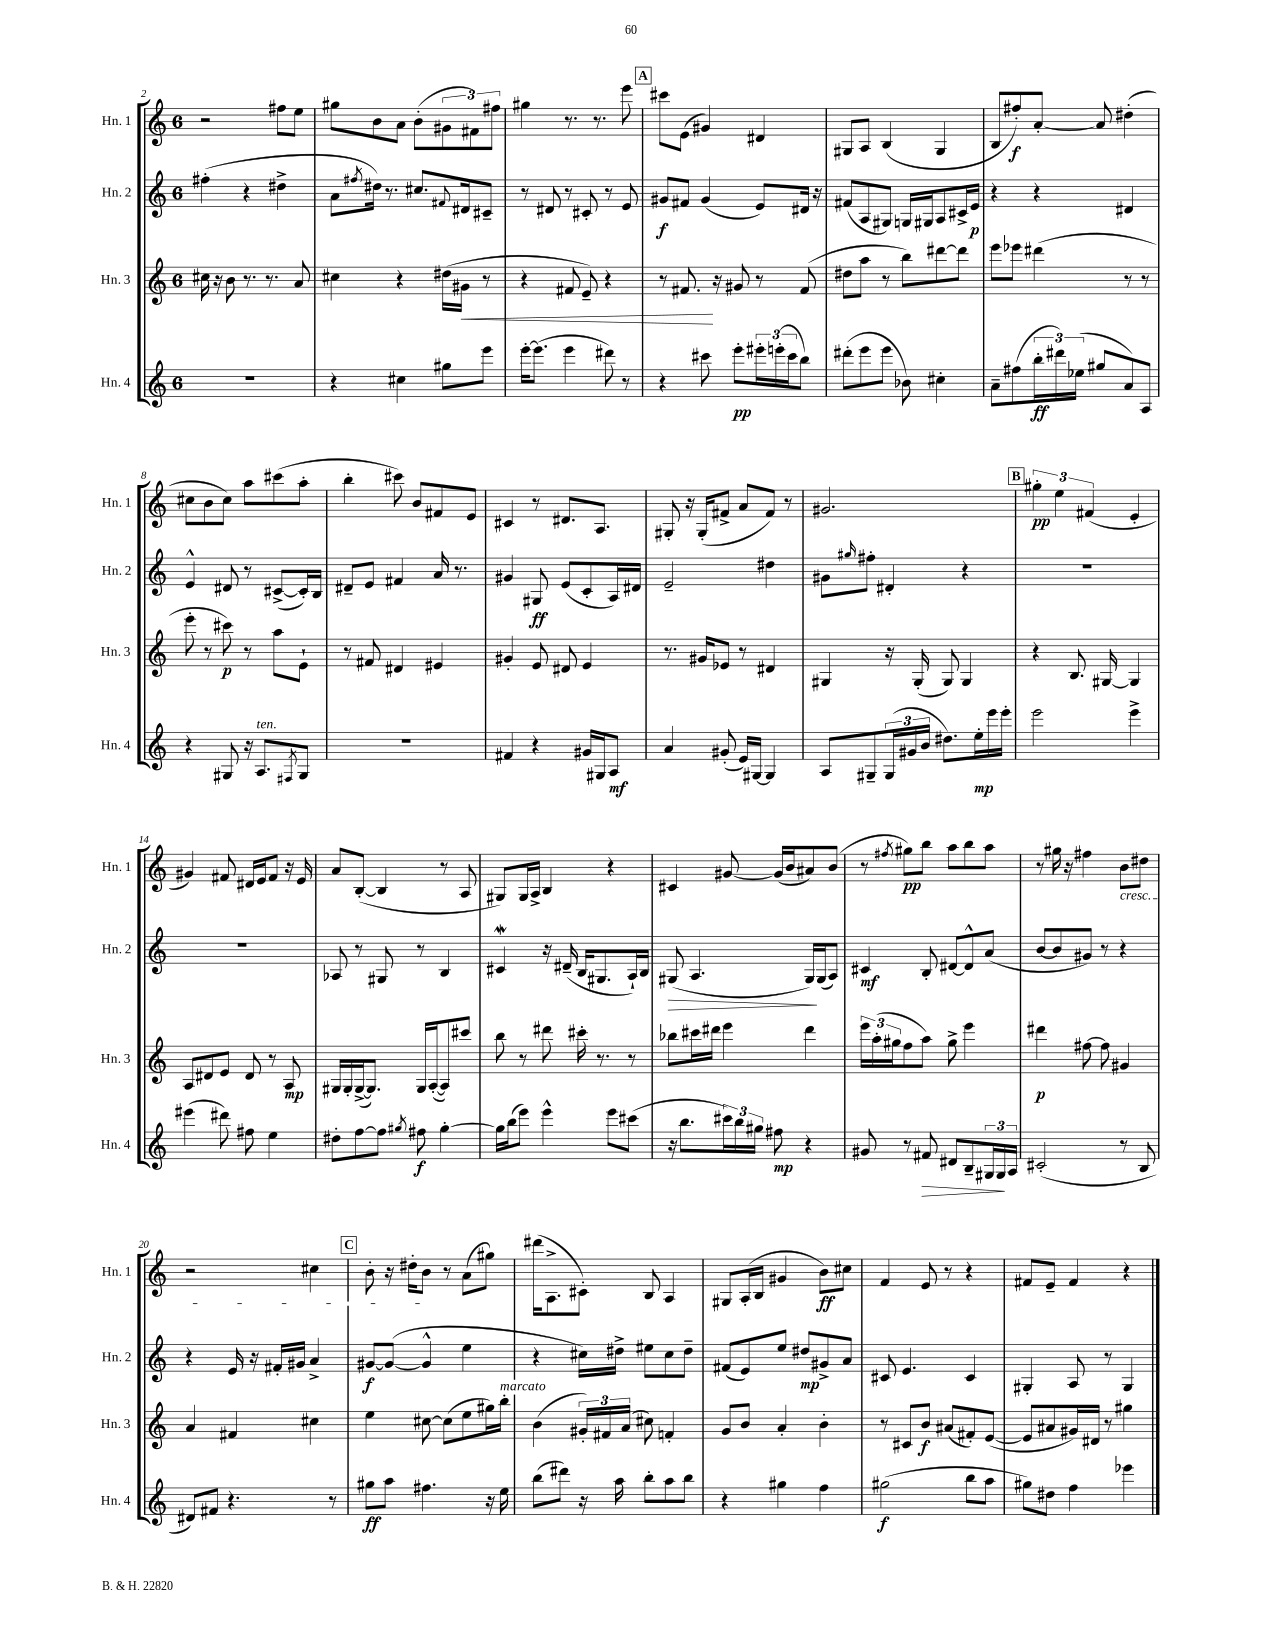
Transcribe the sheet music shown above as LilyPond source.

<<
\new StaffGroup <<
\new Staff = "s0" \with { instrumentName = "Hn. 1" shortInstrumentName = "Hn. 1" } {
    \clef treble \key c \major \once \override Staff.TimeSignature.style = #'single-digit \time 6/8
    r2 fis''8 e''8 |
    gis''8 b'8 a'8 b'8-.( \tuplet 3/2 { gis'8 fis'8) fis''8 } |
    gis''4 r8. r8. e'''8 |
    \mark \markup { \box "A" } cis'''8 e'8( gis'4) dis'4 |
    gis8 a8 b4( gis4 |
    b8 fis''8-.\f) a'8~-. a'8 dis''4-.( |
    cis''8 b'8 cis''8) a''8 cis'''8( a''8-. |
    b''4-. cis'''8) b'8 fis'8 e'8 |
    cis'4 r8 dis'8. a8. |
    gis8-. r16 gis16-.( fis'8-> a'8 fis'8) r8 |
    gis'2. |
    \mark \markup { \box "B" } \tuplet 3/2 { gis''4-.\pp e''4 fis'4( } e'4-. |
    gis'4) fis'8 dis'16 e'16 fis'8 r16 e'16 |
    a'8 b8~-.( b4 r8 a8 |
    gis8) gis16 a16-> b4 r4 |
    cis'4 gis'8~ gis'16( b'16 ais'8) b'8( |
    r8 \acciaccatura { fis''8 } gis''8\pp) b''8 a''8 b''8 a''8 |
    r8 gis''16 r16 fis''4 b'8\cresc dis''8 |
    r2 cis''4 |
    \mark \markup { \box "C" } b'8-. r16 dis''16-. b'8\! r8 a'8( gis''8) |
    dis'''16( a8.-> cis'8-.) b8 a4 |
    gis8 a16-.( b16 gis'4 b'8\ff) cis''8 |
    f'4 e'8 r8 r4 |
    fis'8 e'8-- fis'4 r4 \bar "|." |
}
\new Staff = "s1" \with { instrumentName = "Hn. 2" shortInstrumentName = "Hn. 2" } {
    \clef treble \key c \major \once \override Staff.TimeSignature.style = #'single-digit \time 6/8
    fis''4-.( r4 dis''4-> |
    a'8 \acciaccatura { fis''8 } dis''16) r8. cis''8. \appoggiatura { fis'8 } dis'16 cis'8-- |
    r8 dis'8 r8 cis'8-. r8 e'8 |
    \mark \markup { \box "A" } gis'8\f fis'8 gis'4( e'8) dis'16 r16 |
    fis'8( a8 gis8) g16 gis16 a8 cis'16-> e'16\p |
    r4 r4 dis'4 |
    e'4-^ dis'8 r8 cis'8~->( cis'16-.) b16 |
    dis'8-- e'8 fis'4 a'16 r8. |
    gis'4 gis8\ff e'8( c'8-. a16) dis'16 |
    e'2-- dis''4 |
    gis'8 \grace { gis''16 } fis''8-. dis'4-. r4 |
    \mark \markup { \box "B" } R2. |
    R2. |
    aes8 r8 gis8 r8 b4 |
    cis'4\mordent r16 dis'16--( b16 gis8. a16-!) b16 |
    gis8\>( a4. gis16\!) gis16( a8) |
    cis'4\mf b8-. dis'8~ dis'8-^ a'8( |
    b'8~ b'8 gis'8) r8 r4 |
    r4 e'16 r16 fis'16-. gis'16 a'4-> |
    \mark \markup { \box "C" } gis'8~\f gis'8~( gis'4-^ e''4 |
    r4 cis''16) dis''16-> eis''8 cis''8 dis''8-- |
    fis'8( e'8) e''8 dis''8\mp gis'8-> a'8 |
    cis'8 e'4. cis'4 |
    gis4-. a8 r8 gis4 \bar "|." |
}
\new Staff = "s2" \with { instrumentName = "Hn. 3" shortInstrumentName = "Hn. 3" } {
    \clef treble \key c \major \once \override Staff.TimeSignature.style = #'single-digit \time 6/8
    cis''16 r16 b'8 r8. r8. a'8 |
    cis''4 r4 dis''16( gis'16\< r8 |
    r4 fis'8 e'8--) r4 |
    \mark \markup { \box "A" } r8 fis'8.\! r16 gis'8 r8 fis'8( |
    dis''8 a''8 r8 b''8) dis'''8~ dis'''8 |
    e'''8 ees'''8 dis'''4( r8 r8 |
    e'''8-. r8 cis'''8\p) r8 a''8 e'8-! |
    r8 fis'8 dis'4 eis'4 |
    gis'4-. e'8 dis'8 e'4 |
    r8. gis'16 ees'8 r8 dis'4 |
    gis4 r16 gis16-.( gis8) gis4 |
    \mark \markup { \box "B" } r4 b8. gis16~ gis4 |
    a8 dis'8 e'8 dis'8 r8 a8\mp |
    gis16 gis16-. gis16~->( gis8.) gis16 a16~-.( a8) cis'''8 |
    b''8 r8 dis'''8 cis'''16-. r8. r8 |
    bes''8 cis'''16 dis'''16 e'''4 dis'''4 |
    \tuplet 3/2 { e'''16 a''16-.( gis''16 } f''8 a''8) gis''8-> e'''4 |
    dis'''4\p fis''8~ fis''8 gis'4 |
    a'4 fis'4 cis''4 |
    \mark \markup { \box "C" } e''4 cis''8~ cis''8( e''8 gis''16) b''16-.^\markup { \italic "marcato" } |
    b'4( \tuplet 3/2 { gis'16-.) fis'16 a'16( } cis''8) f'4-. |
    g'8 b'8 a'4-. b'4-. |
    r8 cis'8 b'8\f ais'8( fis'8-.) e'8~( |
    e'8 ais'8 gis'16) dis'16 r8 gis''4 \bar "|." |
}
\new Staff = "s3" \with { instrumentName = "Hn. 4" shortInstrumentName = "Hn. 4" } {
    \clef treble \key c \major \once \override Staff.TimeSignature.style = #'single-digit \time 6/8
    R2. |
    r4 cis''4 gis''8 e'''8 |
    e'''16~-. e'''8.( e'''4 dis'''8) r8 |
    \mark \markup { \box "A" } r4 cis'''8 e'''8-.\pp \tuplet 3/2 { eis'''16-. e'''16-.( cis'''16 } b''8) |
    dis'''8-.( e'''8 e'''8 bes'8) cis''4-. |
    a'8-- fis''8( \tuplet 3/2 { b''16-.\ff dis'''16) ees''16( } gis''8 a'8) a8 |
    r4 gis8 r16 a8.^\markup { \italic "ten." } \acciaccatura { fis8 } gis8 |
    r2. |
    fis'4 r4 gis'16 gis16 a8\mf |
    a'4 gis'8-.( e'16) gis16~ gis4 |
    a8 gis8-- \tuplet 3/2 { gis16( gis'16 b'16 } dis''8.) e''16-.\mp e'''16 e'''16-. |
    \mark \markup { \box "B" } e'''2 e'''4-> |
    eis'''4( dis'''8) fis''8 e''4 |
    dis''8-. f''8~ f''8 \acciaccatura { gis''8 } fis''8\f gis''4~-. |
    gis''16 b''16( e'''8) e'''4-^ e'''8 cis'''8( |
    r16 b''8. \tuplet 3/2 { cis'''16) b''16 gis''16 } fis''8\mp r4 |
    gis'8 r8 fis'8\> dis'8 b8-- \tuplet 3/2 { gis16 gis16\! a16 } |
    cis'2-.( r8 b8 |
    dis'8) fis'8 r4. r8 |
    \mark \markup { \box "C" } gis''8\ff a''8 fis''4. r16 e''16 |
    b''8( dis'''8) r16 a''16 b''8-. a''8 b''8 |
    r4 gis''4 f''4 |
    gis''2\f( b''8 a''8 |
    gis''8) dis''8 f''4 ees'''4 \bar "|." |
}
>>
>>
\layout { \context { \Score currentBarNumber = #2 } }
